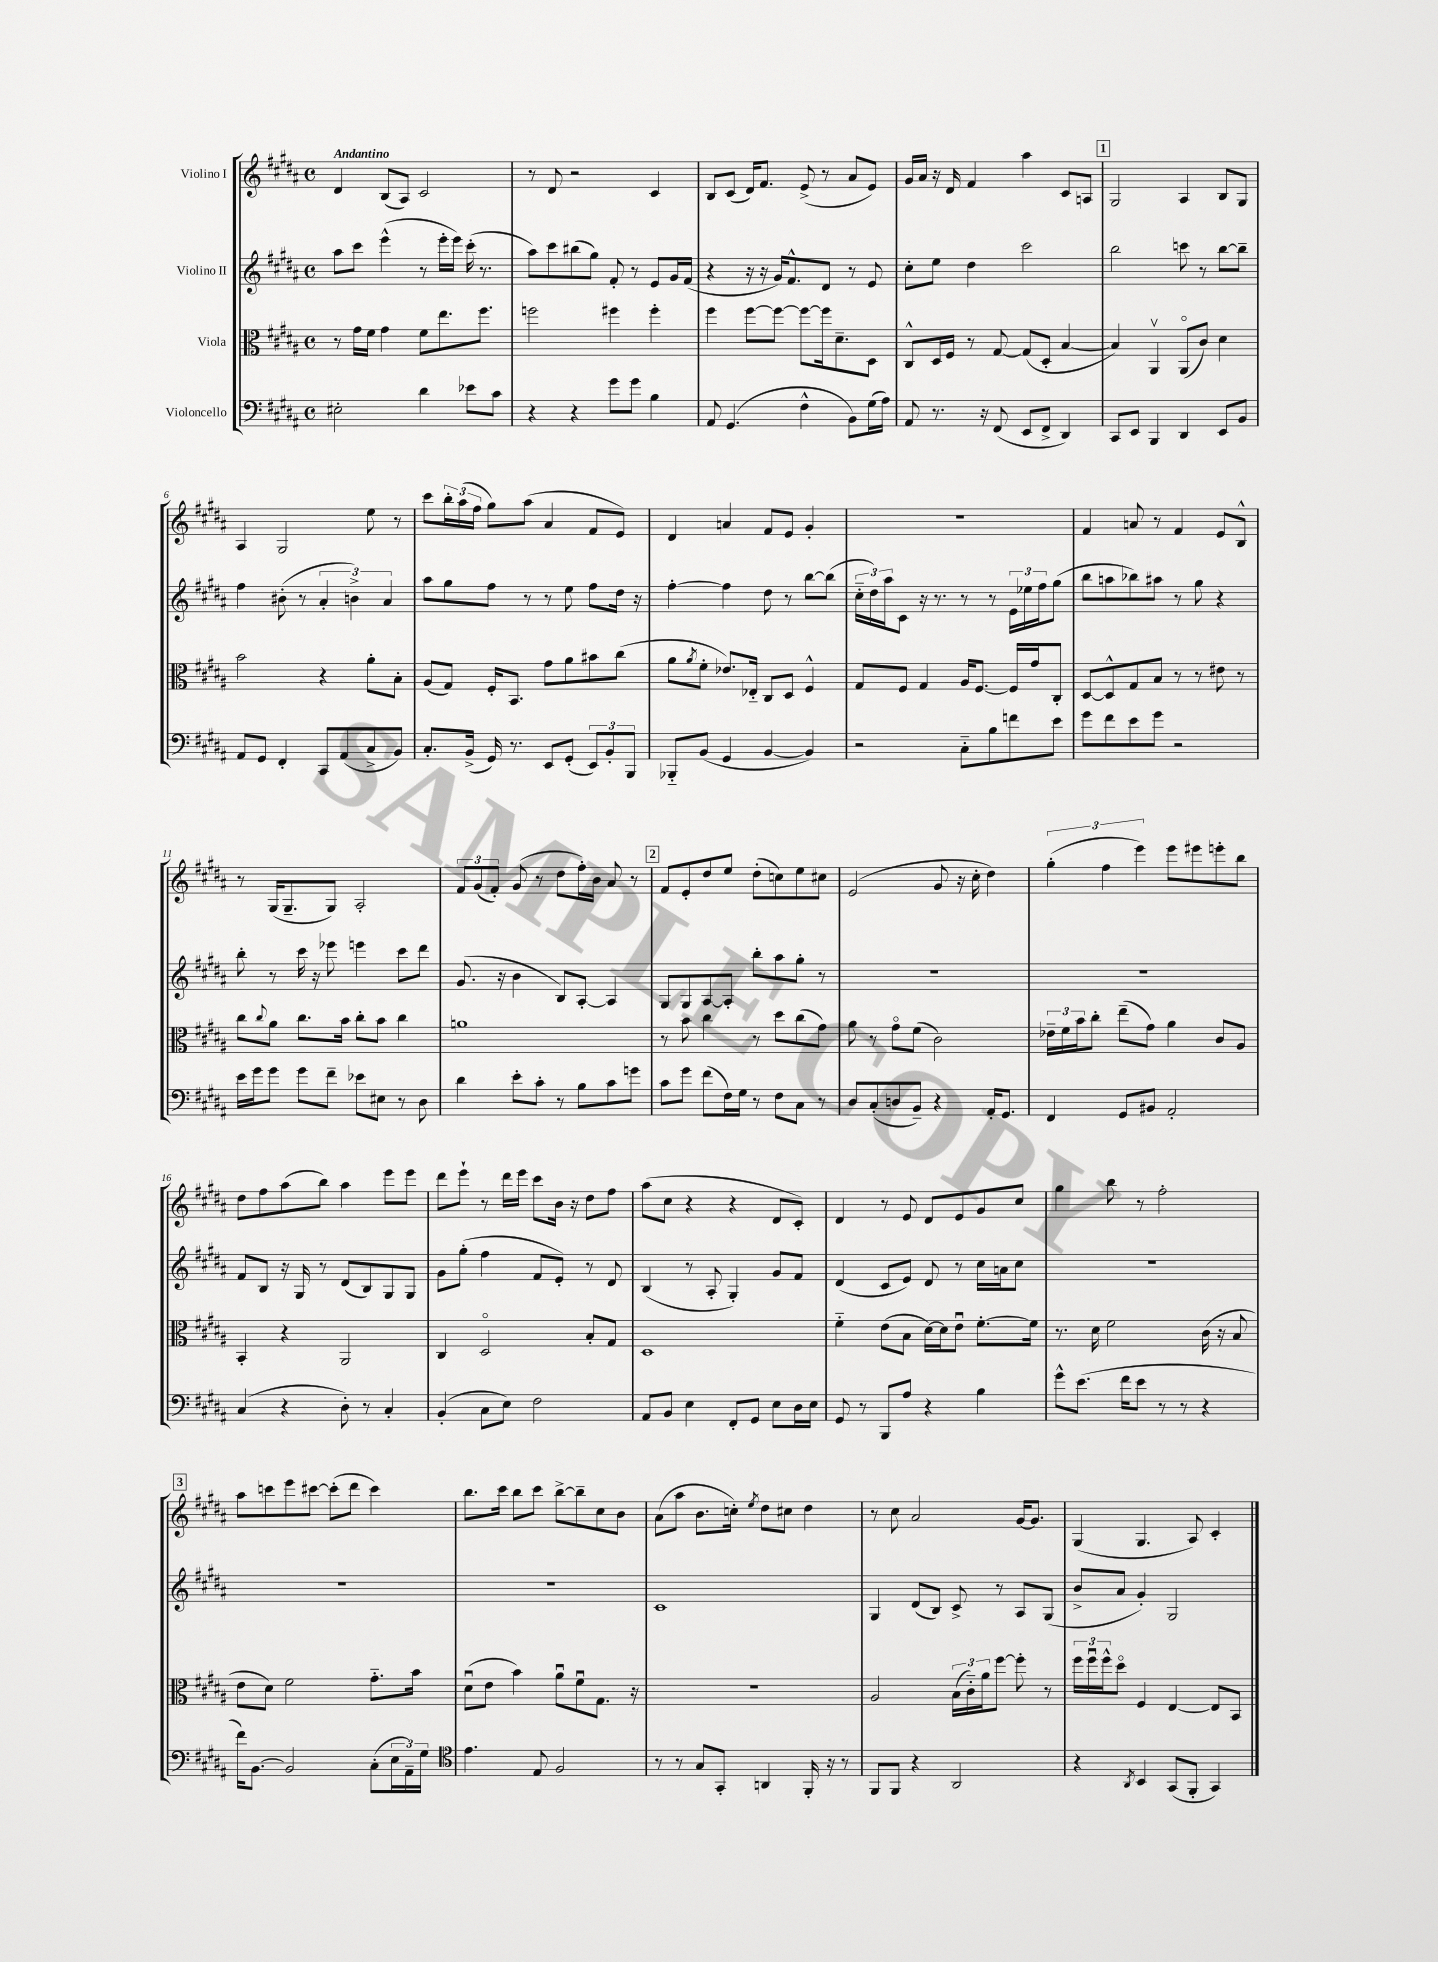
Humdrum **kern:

**kern	**kern	**kern	**kern
*staff4	*staff3	*staff2	*staff1
*clefF4	*clefC3	*clefG2	*clefG2
*k[f#c#g#d#a#]	*k[f#c#g#d#a#]	*k[f#c#g#d#a#]	*k[f#c#g#d#a#]
*M4/4	*M4/4	*M4/4	*M4/4
*met(c)	*met(c)	*met(c)	*met(c)
2E#'	8r	8aa#	4d#
.	16g#	8ccc#	.
.	16f#	.	.
.	4g#	(4eee^^	(8B
.	.	.	8A#)
4d#	8f#	8r	2c#
.	8.ee	16eee'	.
.	.	16eee)	.
8e-	.	(16ccc#'	.
.	8.ff#	8.r	.
8c#	.	.	.
=	=	=	=
4r	2ff	8aa#)	8r
.	.	8ccc#	8d#
4r	.	(8bb#	2r
.	.	8gg#)	.
8g#	4ff#	8f#'	.
8g#	.	8r	.
4B	4ff#'	8e	4c#
.	.	16g#	.
.	.	(16f#	.
=	=	=	=
8AA#	4ff#	4r	8B
(4.GG#	.	.	(8c#
.	[8ff#	16r	16d#)
.	.	16r	8.f#
.	8ff#_	16g#)	.
.	.	8.f#^^	.
4F#^^	8ff#_	.	(8e^
.	16ff#]	8d#	8r
.	8.d#~	.	.
8BB)	.	8r	8a#
(16G#	8D#	8e	8e)
16A#)	.	.	.
=	=	=	=
8AA#	8C#^^	8cc#'	16g#
.	.	.	16a#
8.r	16D#	8ee	16r
.	16F#	.	16d#
.	8r	4dd#	4f#
16r	.	.	.
(8FF#	[8G#	.	.
8EE	(8G#]	2ccc#	4aa#
8FF#^	8D#'	.	.
4DD#)	[4B	.	8c#
.	.	.	8A
=	=	=	=
8CC#	4B])	2bb	2G#
8EE	.	.	.
4BBB	4AA#v	.	.
4DD#	(8AA#o	8ccc	4A#
.	8c#)	8r	.
8EE	4d#	[8bb	8B
8BB	.	8bb~]	8G#
=	=	=	=
8AA#	2b	4ff#	4A#
8GG#	.	.	.
4FF#'	.	(8b#'	2G#
.	.	8r	.
8CC#	4r	6a#'	.
(8AA#	.	.	.
.	.	6b^)	.
8C#^	8a#'	.	8ee
.	.	6a#	.
8BB)	8B'	.	8r
=	=	=	=
8.C#'	(8A#	8aa#	8ccc#
.	8G#)	8gg#	24bb'
.	.	.	(24aa#
(16BB^	.	.	.
.	.	.	24ff#
16GG#)	16F#'	8ff#	8gg#)
8.r	8.BB	.	.
.	.	8r	(8aa#
8EE	8g#	8r	4a#
(8GG#'	8a#	8ee	.
12EE)	8b#	8ff#	8f#
12BB'	.	.	.
.	(8cc#	16dd#	8e)
12BBB	.	.	.
.	.	16r	.
=	=	=	=
8BBB-'~	8a#	[4ff#'	4d#
.	8qa#	.	.
(8BB	8f#'	.	.
4GG#	8.e-)	4ff#]	4a
.	16E-'~	.	.
[4BB	8C#	8dd#	8f#
.	8D#	8r	8e
4BB])	4F#^^	[8bb	4g#'
.	.	(8bb]	.
=	=	=	=
2r	8G#	24cc#'~	1r
.	.	24dd#)	.
.	.	24aa#	.
.	8F#	8c#	.
.	4G#	16r	.
.	.	8.r	.
8C#'~	16A#	8r	.
.	[8.F#	.	.
8B	.	8r	.
8f	16F#]	24e	.
.	.	24ee-	.
.	16g#	.	.
.	.	24ff#	.
8e	8C#'	(8gg#	.
=	=	=	=
8g#	[8D#	8bb	4f#
8f#	8D#^^]	8aa	.
8e	8G#	8bb-)	8a
8g#	8B	8aa#	8r
2r	8r	8r	4f#
.	8r	8gg#	.
.	8e#	4r	8e
.	8r	.	8B^^
=	=	=	=
16e	8cc#	8bb'	8r
16g#	.	.	.
.	8qqcc#	.	.
8g#	8a#	8r	(16G#
.	.	.	8.G#~
8g#	8.cc#	16ccc#	.
.	.	16r	.
8f#~	.	8eee-	8G#)
.	16b	.	.
8e-	8cc#'	4eee	2A#'
8E#	8b	.	.
8r	4cc#	8ccc#	.
8D#	.	8ddd#	.
=	=	=	=
4d#	1a	(8.g#	12f#
.	.	.	(12g#
.	.	.	12f#')
.	.	16r	.
8e'	.	4b	(8g#
8c#'	.	.	8r
8r	.	8B)	8dd#
8B	.	[8A#'	16ff#')
.	.	.	16b
8c#	.	4A#]	8a#
8g	.	.	8r
=	=	=	=
8c#	8r	8G#	8f#
8g#	8b	8G#	8e'
(8f#	4cc#	[8A#	8dd#
16F#)	.	8A#']	8ee
16G#	.	.	.
8r	8r	8bb'	(8dd#'
8F#	8dd#	8aa#	8cc)
8C#	(8cc#	8gg#'	8ee
8r	8g#)	8r	8cc#
=	=	=	=
8D#	8a#	1r	(2e
(8C#'	8r	.	.
8D	8g#o	.	.
8BB~)	(8f#	.	.
4r	2c#)	.	8g#
.	.	.	16r
.	.	.	16cc#'
16AA#'	.	.	4dd#)
8.GG#	.	.	.
=	=	=	=
4FF#	24e-~	1r	(6gg#'
.	24f#	.	.
.	24b	.	.
.	8cc#'	.	.
.	.	.	6ff#
8GG#	(8ee~	.	.
.	.	.	6eee)
8BB#	8g#)	.	.
2AA#'	4a#	.	8eee
.	.	.	8eee#
.	8c#	.	8eee'
.	8A#	.	8bb
=	=	=	=
(4C#	4BB'	8f#	8dd#
.	.	8B	8ff#
4r	4r	16r	(8aa#
.	.	16G#	.
.	.	8r	8bb)
8D#')	2AA#	(8d#	4aa#
8r	.	8B)	.
4C#'	.	8G#	8eee
.	.	8G#	8eee
=	=	=	=
(4BB'	4C#	8g#	8ddd#
.	.	(8gg#'	8eee`
8C#	2D#o	4ff#	8r
8E)	.	.	16ddd#
.	.	.	16eee
2F#	.	8f#	8ccc#
.	.	8e')	16b
.	.	.	16r
.	8B'	8r	8dd#
.	8G#	8d#	8ff#
=	=	=	=
8AA#	1D#	(4B	(8aa#
8BB	.	.	8cc#
4E	.	8r	4r
.	.	8A#'	.
8FF#'	.	4G#')	4r
8GG#	.	.	.
8E	.	8g#	8d#
16D#	.	8f#	8c#')
16E	.	.	.
=	=	=	=
8GG#	4f#'~	(4d#	4d#
8r	.	.	.
8BBB	(8e	8c#	8r
8A#	8B	8e)	8e
4r	[16d#)	8d#	8d#
.	16d#]	.	.
.	8eu	8r	8e
4B	[8.f#'	16cc#	8g#
.	.	16a	.
.	.	8cc#	8cc#
.	16f#]	.	.
=	=	=	=
8g#^^	8.r	1r	4gg#
(8.e	.	.	.
.	16d#	.	.
.	2f#	.	8bb
16f#	.	.	.
8e	.	.	8r
8r	.	.	2ff#'
8r	.	.	.
4r	(16c#	.	.
.	16r	.	.
.	8B	.	.
=	=	=	=
16f#)	8e	1r	8aa#
[8.BB	.	.	.
.	8d#)	.	8ccc
2BB]	2f#	.	8eee
.	.	.	[8ccc#
.	.	.	(8ccc#']
.	.	.	8ddd#
(8C#'	8.g#'~	.	4ccc#)
24E	.	.	.
24AA#~)	.	.	.
.	16b	.	.
24G#	.	.	.
=	=	=	=
*clefC4	*	*	*
4.e	(8d#u	1r	8.bb
.	8e	.	.
.	.	.	16ccc#
.	4b)	.	8bb
8E	.	.	8ccc#
2F#	8a#u	.	[8bb^
.	8f#u	.	8bb~]
.	8.G#	.	8cc#
.	.	.	8b
.	16r	.	.
=	=	=	=
8r	1r	1c#	(8a#
8r	.	.	8aa#
8G#	.	.	8.b
8GG#'	.	.	.
.	.	.	16cc')
.	.	.	8qee
4AA	.	.	8dd#
.	.	.	8cc#
16FF#'	.	.	4dd#
16r	.	.	.
8r	.	.	.
=	=	=	=
8FF#	2A#	4G#	8r
8FF#	.	.	8cc#
4r	.	(8d#	2a#
.	.	8B)	.
2AA#	(24B	8c#^	.
.	24c#'~)	.	.
.	24a#	.	.
.	[8ff#	8r	.
.	8ff#']	8A#	[16g#
.	.	.	8.g#]
.	8r	(8G#	.
=	=	=	=
4r	24ff#	8b^	(4G#
.	24ff#u	.	.
.	24ff#^^	.	.
.	8dd#o	8a#	.
8qAA#	.	.	.
4BB	4F#	4g#')	4.G#
(8GG#	[4E	2G#	.
8FF#'	.	.	8A#)
4GG#)	8E]	.	4c#'
.	8BB	.	.
==	==	==	==
*-	*-	*-	*-
